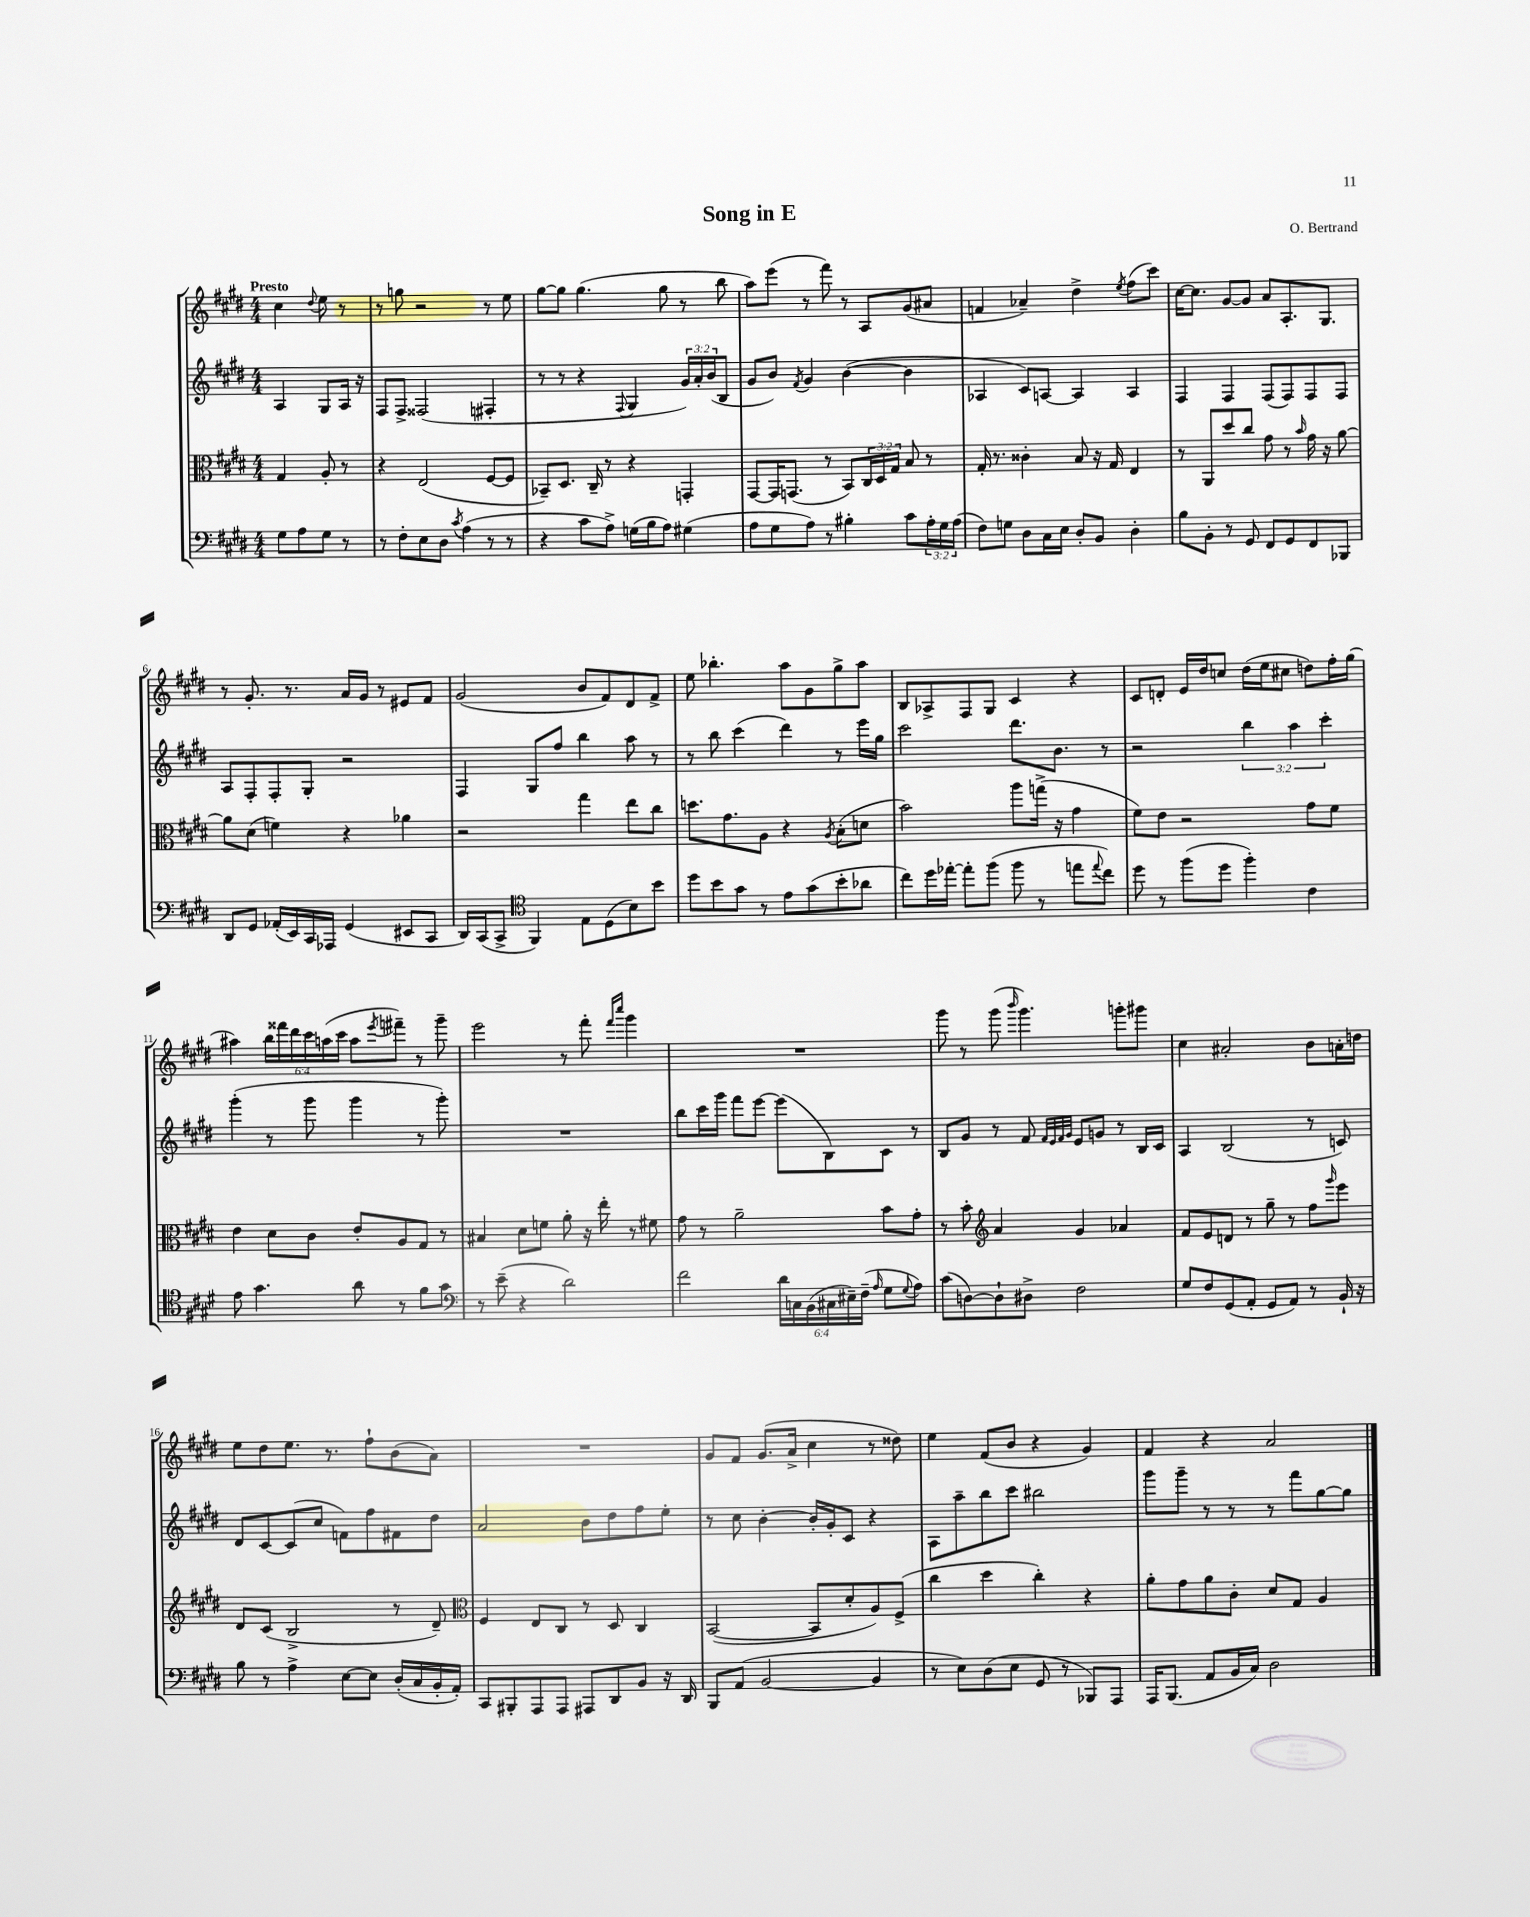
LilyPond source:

\header { title = "Song in E" composer = "O. Bertrand" }
<<
\new StaffGroup <<
\new Staff = "s0" {
    \clef treble \key e \major \numericTimeSignature \time 4/4 \override Staff.TupletNumber.text = #tuplet-number::calc-fraction-text \partial 2 \tempo "Presto"
    cis''4 \appoggiatura { dis''8 } e''8 r8 |
    r8 g''8 r2 r8 e''8 |
    gis''8~ gis''8 gis''4.( gis''8 r8 b''8 |
    a''8) e'''8( r8 fis'''8) r8 a8 gis'8( ais'8 |
    f'4 aes'4--) dis''4-> \acciaccatura { e''8 } fis''8( cis'''8) |
    cis''16~ cis''8. gis'8~ gis'8 a'8 a8.-. gis8. |
    r8 gis'8.-. r8. a'16 gis'16 r8 eis'8 fis'8 |
    gis'2( b'8 fis'8) dis'8 fis'8-> |
    e''8 bes''4.-. a''8 gis'8 gis''8-> a''8 |
    b8 aes8-> fis8 gis8 cis'4 r4 |
    cis'8 d'8-. e'16 dis''16 c''8 dis''16( e''16 cis''8 d''8) fis''16-. gis''16( |
    ais''4) \tuplet 6/4 { b''16 fisis'''16 dis'''16 cis'''16 a''16( cis'''16 } a''8 \acciaccatura { e'''8 } fis'''8--) r8 gis'''8-- |
    e'''2 r8 fis'''8-. \grace { fis'''16 cis''''16 } gis'''4 |
    R1 |
    gis'''8 r8 gis'''8( \grace { b'''16 } gis'''4.) g'''8-. gis'''8 |
    cis''4 ais'2-. b'8 a'16-. d''16 |
    e''8 dis''8 e''8. r8. fis''8-! b'8( a'8) |
    R1 |
    gis'8 fis'8 gis'8.( a'16-> cis''4 r8 disis''8) |
    e''4 fis'8( b'8 r4 gis'4) |
    fis'4 r4 a'2 \bar "|." |
}
\new Staff = "s1" {
    \clef treble \key e \major \numericTimeSignature \time 4/4 \override Staff.TupletNumber.text = #tuplet-number::calc-fraction-text \partial 2
    a4 gis8 a16 r16 |
    fis8 fis8-> fisis2( fis4-. |
    r8 r8 r4 \appoggiatura { fis8 } gis4 \tuplet 3/2 { gis'16) a'16-. b'16( } b8 |
    gis'8 b'8) \acciaccatura { fis'8 } gis'4 b'4~( b'4 |
    aes4 cis'8) a8~ a4 a4 |
    fis4 fis4 fis8( fis8) fis8 fis8 |
    a8 fis8-. fis8-. gis8-. r2 |
    fis4 gis8 fis''8 b''4 a''8 r8 |
    r8 b''8 cis'''4( dis'''4) r8 e'''16 gis''16 |
    cis'''2 dis'''8. b'8. r8 |
    r2 \tuplet 3/2 { b''4 a''4 cis'''4-. } |
    gis'''4-.( r8 gis'''8 gis'''4 r8 gis'''8-.) |
    R1 |
    b''8 cis'''16 gis'''16 fis'''8 e'''8~ e'''8( b8) cis'8 r8 |
    b8 gis'8 r8 fis'8 \grace { fis'32 e'32 fis'32 gis'32 } e'8 g'8 r8 b16 cis'16 |
    a4 b2( r8 c'8) |
    dis'8 cis'8~ cis'8( cis''8 f'8) fis''8 fis'8 dis''8 |
    a'2 b'8 dis''8 fis''8 e''8-. |
    r8 cis''8 b'4~-. b'16-. gis'16-. cis'8 r4 |
    a8 a''8-- b''8 cis'''8 bis''2 |
    gis'''8 gis'''8-- r8 r8 r8 fis'''8 gis''8~ gis''8 \bar "|." |
}
\new Staff = "s2" {
    \clef alto \key e \major \numericTimeSignature \time 4/4 \override Staff.TupletNumber.text = #tuplet-number::calc-fraction-text \partial 2
    gis4 a8-. r8 |
    r4 e2( fis8~ fis8 |
    bes,8--) dis8. cis16-- r8 r4 g,4-. |
    gis,8~ gis,16 g,8.( r8 b,8) \tuplet 3/2 { cis16 dis16 gis16 } b8 r8 |
    gis16-. r8. cisis'4-. b8 r16 gis16 e4 |
    r8 a,8 dis''8 cis''8 gis'8 r8 \grace { b'16 } gis'16 r16 a'8~ |
    a'8 dis'8( f'4) r4 aes'4 |
    r2 gis''4 e''8 cis''8 |
    d''8. gis'8. a8 r4 \acciaccatura { a8 } b8-.( d'8 |
    b'2) a''8 g''16->( r16 gis'4 |
    fis'8) e'8 r2 gis'8 fis'8 |
    e'4 dis'8 cis'8 e'8-. a8 gis8 r8 |
    bis4 dis'8 f'8 a'8-. r16 e''16-. r8 fis'8 |
    gis'8 r8 a'2-- b'8 gis'8-. |
    r8 b'8-. \clef treble a'4 gis'4 aes'4 |
    fis'8 e'8 d'8 r8 gis''8-- r8 fis''8 \grace { gis'''16 } e'''8 |
    dis'8 cis'8( b2-> r8 dis'8--) |
    \clef alto fis4 e8 cis8 r8 dis8 cis4 |
    b,2~( b,8 dis'8-. a8) fis8->( |
    cis''4 dis''4 cis''4-.) r4 |
    a'8-. gis'8 a'8 cis'8-. dis'8 gis8 a4 \bar "|." |
}
\new Staff = "s3" {
    \clef bass \key e \major \numericTimeSignature \time 4/4 \override Staff.TupletNumber.text = #tuplet-number::calc-fraction-text \partial 2
    gis8 a8 gis8 r8 |
    r8 fis8-. e8 dis8 \acciaccatura { cis'8 } a4( r8 r8 |
    r4 cis'8 a8->) g16( b16 a8) gis4( |
    a8 gis8 a8) r8 bis4-. cis'8 \tuplet 3/2 { a16-. gis16 a16( } |
    fis8) g8 dis8 cis16 e16 dis8-. b,8 dis4-. |
    b8 b,8-. r8 gis,8 fis,8 gis,8 fis,8 bes,,8 |
    dis,8 gis,8 aes,16-.( e,16) cis,16 aes,,16 gis,4( eis,8 cis,8 |
    dis,16) cis,16( cis,8-> \clef tenor fis,4) e8 dis8( b8) b'8 |
    dis''8 b'8 gis'8 r8 e'8 gis'8( b'8-. aes'8 |
    cis''8) dis''16 ees''16~-. ees''8-. fis''8( fis''8 r8 e''8 \appoggiatura { e''8 } cis''8) |
    dis''8 r8 fis''8( dis''8 fis''4-.) cis'4 |
    e'8 gis'4. a'8 r8 fis'8 gis'8 |
    \clef bass r8 e'8--( r4 dis'2) |
    fis'2 \tuplet 6/4 { dis'16 c16 b,16( cis16 eis16--) fis16--( } \grace { a16 } gis8 \appoggiatura { gis8 } a8) |
    cis'8( d8~) d8-! dis8-> fis2 |
    gis8 fis8 gis,8( a,8-. gis,8 a,8) r8 b,16-! r16 |
    b8 r8 a4-> e8~ e8 dis16-.( cis16 b,16-. a,16-.) |
    cis,8 bis,,8-. a,,8 a,,8 ais,,8 dis,8 b,8 r16 dis,16 |
    b,,8 a,8( b,2~ b,4 |
    r8 e8) dis8( e8 gis,8 r8 bes,,8) a,,8 |
    a,,16 b,,8.( a,8 b,16 cis16) dis2 \bar "|." |
}
>>
>>
